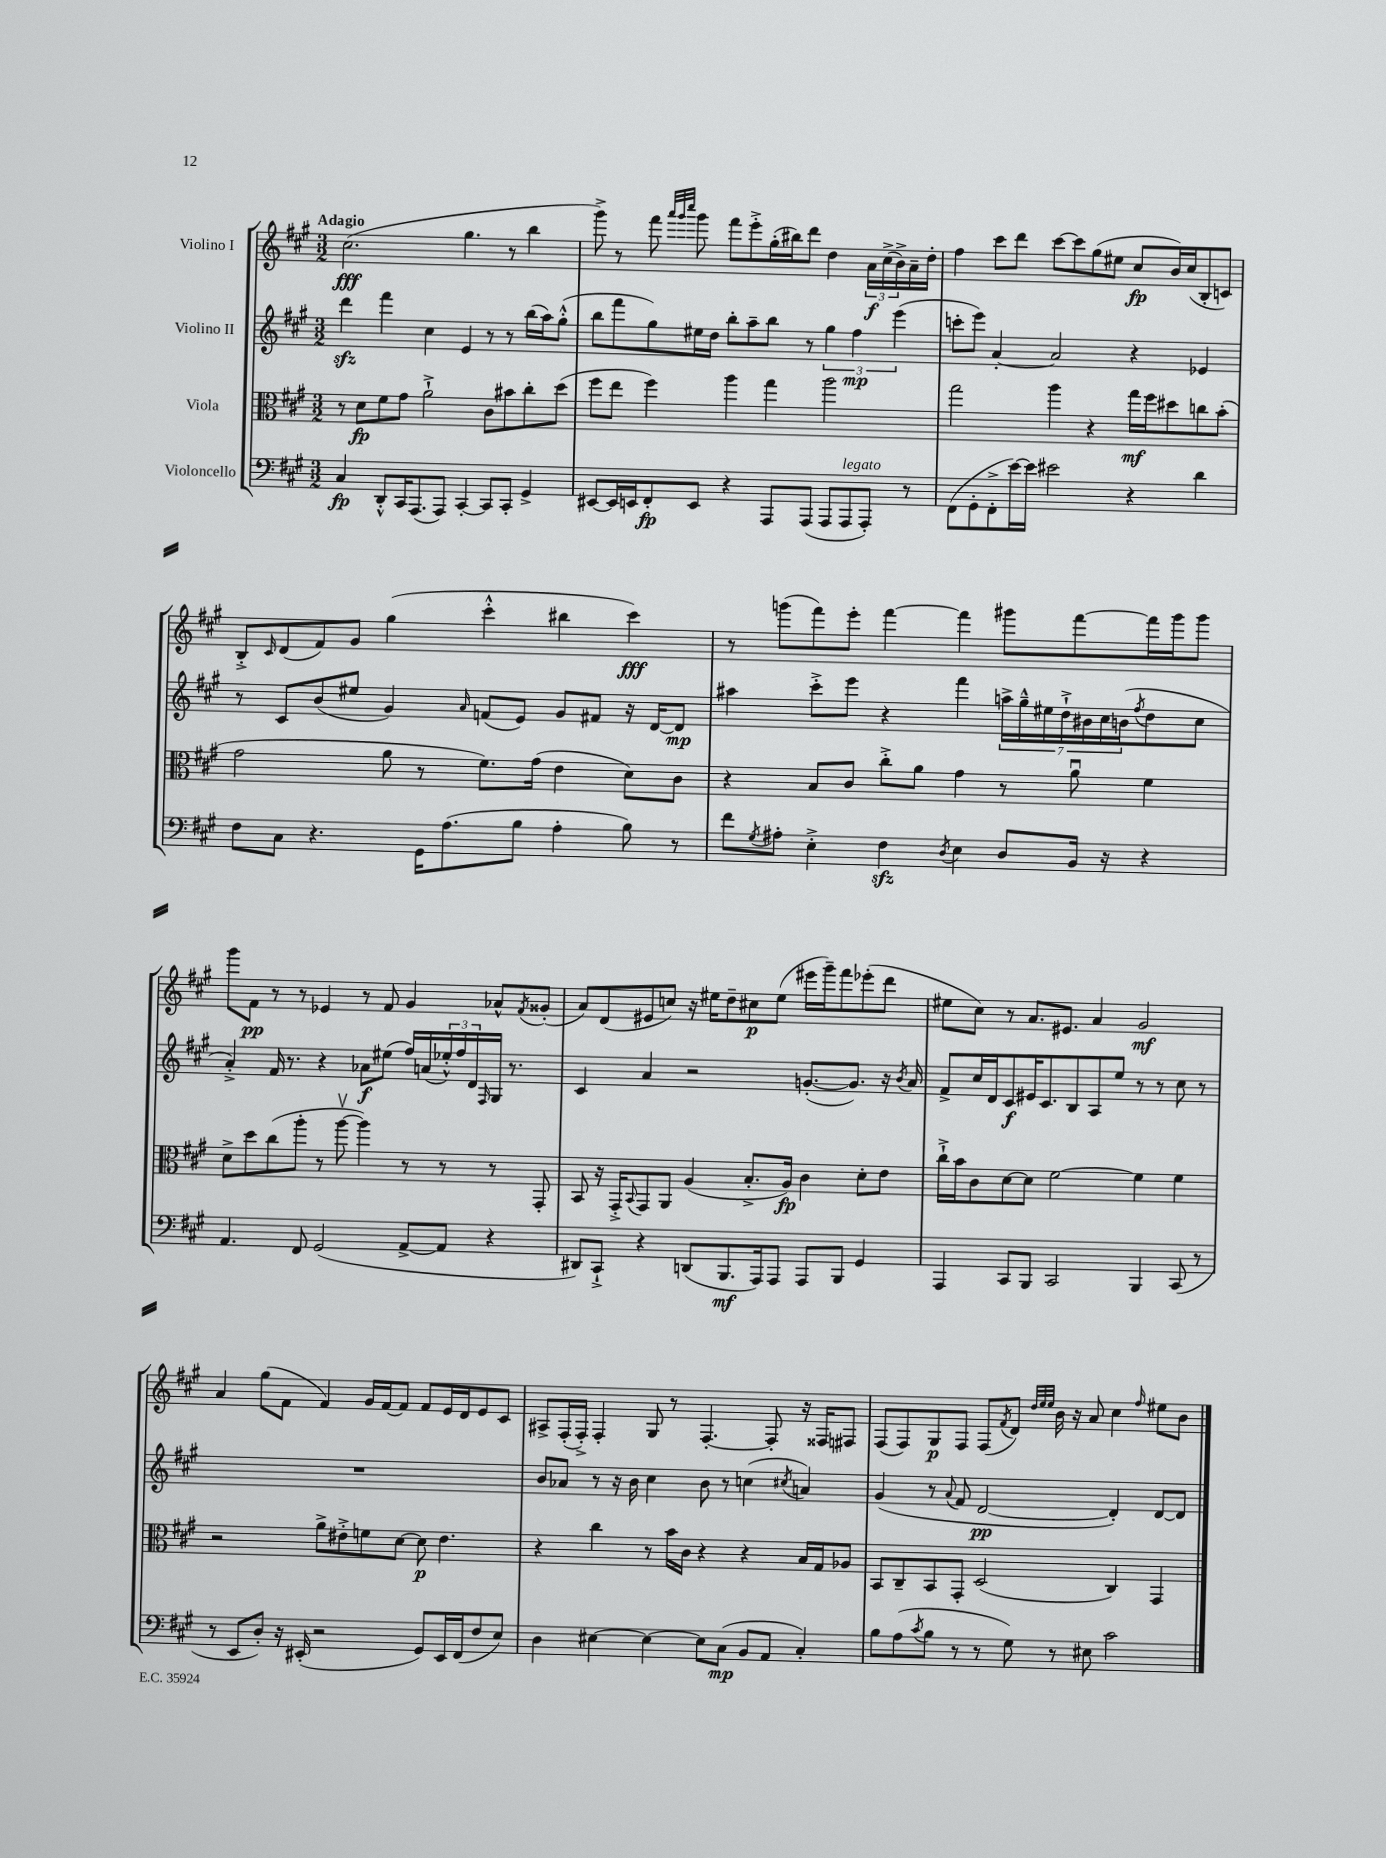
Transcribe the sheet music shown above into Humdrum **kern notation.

**kern	**dynam	**kern	**dynam	**kern	**dynam	**kern	**dynam
*part4	*part4	*part3	*part3	*part2	*part2	*part1	*part1
*staff4	*staff4	*staff3	*staff3	*staff2	*staff2	*staff1	*staff1
*I"Violoncello	*	*I"Viola	*	*I"Violino II	*	*I"Violino I	*
*clefF4	*	*clefC3	*	*clefG2	*	*clefG2	*
*k[f#c#g#]	*	*k[f#c#g#]	*	*k[f#c#g#]	*	*k[f#c#g#]	*
*M3/2	*	*M3/2	*	*M3/2	*	*M3/2	*
=1	=1	=1	=1	=1	=1	=1	=1
!	!	!	!	!	!	!LO:TX:a:B:t=Adagio	!
4C#/	fp	8r	.	4dddzz\	.	(2.cc#\	fff
.	.	8d\L	fp	.	.	.	.
8DD'^^/L	.	8f#\	.	4fff#\	.	.	.
16CC#/K	.	8g#\J	.	.	.	.	.
(8.AAA/	.	.	.	.	.	.	.
.	.	2a`^\	.	4cc#\	.	.	.
8AAA/J)	.	.	.	.	.	.	.
[4CC#'/	.	.	.	4e/	.	4.gg#\	.
8CC#/L]	.	8c#\L	.	8r	.	.	.
8CC#'/J	.	8b#X\	.	8r	.	8r	.
4GG#^/	.	8cc#'\	.	(16bb\LL	.	4bb\	.
.	.	.	.	16aa\J)	.	.	.
.	.	(8dd\J	.	(8gg#'^^\J	.	.	.
=2	=2	=2	=2	=2	=2	=2	=2
[8EE#X/L	.	8ff#\L	.	8bb\L	.	8ggg#^\)	.
16EE#/L]	.	8ee\J	.	8fff#\	.	8r	.
16EEn/J	.	.	.	.	.	.	.
8FF#'/	fp	4ff#\)	.	8gg#\)	.	8fff#\	.
.	.	.	.	.	.	32qqaaa/LLL	.
.	.	.	.	.	.	32qqggg#/	.
.	.	.	.	.	.	32qqcccc#/JJJ	.
8EE/J	.	.	.	16ee#X\L	.	8ggg#\	.
.	.	.	.	16dd\JJ	.	.	.
4r	.	4aa\	.	8bb'\L	.	8fff#\L	.
.	.	.	.	8aa~\	.	8eee'^\	.
8AAA/L	.	4gg#\	.	8bb\J	.	(16gg#'\L	.
.	.	.	.	.	.	16bb#X\J)	.
(8AAA/J	.	.	.	8r	.	8ddd\J	.
8AAA/L	.	2aa\	.	6gg#\	.	4dd\	.
!LO:TX:a:i:t=legato	!	!	!	!	!	!	!
8AAA/	.	.	.	.	.	.	.
.	.	.	.	6ff#\	mp	.	.
8AAA'/J)	.	.	.	.	.	24a\LL	f
.	.	.	.	.	.	(24cc#^\	.
.	.	.	.	(6eee\	.	24b^\)	.
8r	.	.	.	.	.	16a~\	.
.	.	.	.	.	.	16dd'\JJ	.
=3	=3	=3	=3	=3	=3	=3	=3
(8FF#\L	.	2gg#\	.	8cccn'\L	.	4ff#\	.
8GG#'\	.	.	.	8eee\J)	.	.	.
8FF#'^\	.	.	.	[4a'/	.	8ccc#\L	.
[16e\L)	.	.	.	.	.	8ddd\J	.
16e\JJ]	.	.	.	.	.	.	.
2e#X\	.	4aa\	.	2a/]	.	[8ccc#\L	.
.	.	.	.	.	.	8ccc#\]	.
.	.	4r	.	.	.	(8gg#\	.
.	.	.	.	.	.	8ee#X\J	.
4r	.	16gg#\LL	mf	4r	.	8cc#/L	fp
.	.	16ff#\J	.	.	.	.	.
.	.	8dd#X\	.	.	.	16b/L)	.
.	.	.	.	.	.	(16cc#/J	.
4d\	.	8ccn\	.	4e-X/	.	8B'/	.
.	.	(8b'\J	.	.	.	8cn/J)	.
!!LO:LB:g=z
=4	=4	=4	=4	=4	=4	=4	=4
8F#\L	.	2g#\	.	8r	.	8B'^/L	.
.	.	.	.	.	.	16qqc#/	.
8C#\J	.	.	.	8c#/L	.	(8d/	.
4.r	.	.	.	(8b/	.	8f#/)	.
.	.	.	.	8ee#X/J	.	8g#/J	.
.	.	8a\	.	4g#/)	.	(4gg#\	.
16GG#\KL	.	8r	.	.	.	.	.
(8.A\	.	.	.	.	.	.	.
.	.	.	.	16qqa/	.	.	.
.	.	8.f#\L)	.	(8fn/L	.	4ccc#'^^\	.
8B\J	.	.	.	8e/J)	.	.	.
.	.	(16g#\Jk	.	.	.	.	.
4A'\	.	4e\	.	8g#/L	.	4bb#X\	.
.	.	.	.	8f#X/J	.	.	.
8B\)	.	8d\L)	.	16r	.	4ccc#\)	fff
.	.	.	.	[16d/KL	.	.	.
8r	.	8c#\J	.	8d/J]	mp	.	.
=5	=5	=5	=5	=5	=5	=5	=5
8f#\L	.	4r	.	4aa#X\	.	8r	.
8qG#/	.	.	.	.	.	.	.
8A#X'\J	.	.	.	.	.	(8gggn\L	.
4E'^\	.	8B/L	.	8ccc#'^\L	.	8fff#\)	.
.	.	8c#/J	.	8eee\J	.	8eee'\J	.
4F#zz\	.	8cc#'^\L	.	4r	.	[4fff#\	.
.	.	8a\J	.	.	.	.	.
8qD/	.	.	.	.	.	.	.
4E\	.	4g#\	.	4fff#\	.	4fff#\]	.
8D/L	.	8r	.	28aan^\LL	.	8ggg#X\L	.
.	.	.	.	28gg#~^^\	.	.	.
.	.	.	.	28ee#X\	.	.	.
.	.	.	.	28dd`^\	.	.	.
16BB/Jk	.	8au\	.	.	.	[8fff#\	.
.	.	.	.	28b#X\	.	.	.
.	.	.	.	28cc#\	.	.	.
16r	.	.	.	.	.	.	.
.	.	.	.	(28bn\J	.	.	.
.	.	.	.	8qff#/	.	.	.
4r	.	4f#\	.	8dd\	.	16fff#\L]	.
.	.	.	.	.	.	16ggg#\J	.
.	.	.	.	8cc#\J	.	8ggg#\J	.
!!LO:LB:g=z
=6	=6	=6	=6	=6	=6	=6	=6
4.AA/	.	8d^\L	.	4a'^/)	.	8ggg#\L	.
.	.	8dd\	.	.	.	8f#\J	pp
.	.	(8cc#\	.	16f#/	.	8r	.
.	.	.	.	8.r	.	.	.
8FF#/	.	8aa'\J	.	.	.	8r	.
(2GG#/	.	8r	.	4r	.	4e-X/	.
.	.	[8aav\	.	.	.	.	.
.	.	4aa\])	.	8a-X\L	f	8r	.
.	.	.	.	(8ee#X\J	.	8f#/	.
[8AA^/L	.	8r	.	16ff#/LL)	.	4g#/	.
.	.	.	.	(16an/	.	.	.
8AA/J]	.	8r	.	24ee-X'^^/)	.	.	.
.	.	.	.	24ff#/	.	.	.
.	.	.	.	24d/	.	.	.
.	.	.	.	16qqF#/	.	.	.
4r	.	8r	.	16G#/JJ	.	8a-X^^/L	.
.	.	.	.	8.r	.	.	.
.	.	.	.	.	.	8qf#/	.
.	.	8GG#'/	.	.	.	(8g##X'/J	.
=7	=7	=7	=7	=7	=7	=7	=7
8DD#X/L)	.	8BB/	.	4c#/	.	8a/L)	.
8CC#`^/J	.	16r	.	.	.	(8d/	.
.	.	16GG#'^/KL	.	.	.	.	.
.	.	8qqBB/	.	.	.	.	.
4r	.	8GG#/	.	4a/	.	8e#X/	.
.	.	8AA/J	.	.	.	8ccn/J)	.
(8DDn/L	.	(4A/	.	2r	.	16r	.
.	.	.	.	.	.	16ee#X\KL	.
8.BBB/	mf	.	.	.	.	8dd~\	.
.	.	8.B'^/L	.	.	.	8cc#X\	p
16AAA/k)	.	.	.	.	.	.	.
8AAA/J	.	.	.	.	.	(8ee#\J	.
.	.	16A/Jk)	fp	.	.	.	.
8AAA/L	.	4c#\	.	([8.gn'/L	.	16eee#X\LL	.
.	.	.	.	.	.	16ggg#~\J)	.
8BBB/J	.	.	.	.	.	8fff#\	.
.	.	.	.	8.g/J])	.	.	.
4GG#/	.	8d'\L	.	.	.	(8eee-X'\	.
.	.	8e\J	.	16r	.	8ddd\J	.
.	.	.	.	8qb/	.	.	.
.	.	.	.	16a/	.	.	.
=8	=8	=8	=8	=8	=8	=8	=8
4AAA/	.	16cc#`^\LL	.	8f#^/L	.	8ee#X\L	.
.	.	16b\J	.	.	.	.	.
.	.	8c#\	.	16cc#/L	.	8cc#\J)	.
.	.	.	.	16d/J	.	.	.
8CC#/L	.	[8d\	.	8c#/	f	8r	.
8BBB/J	.	8d\J]	.	16e#X/K	.	8.a/L	.
.	.	.	.	8.c#/	.	.	.
2CC#/	.	[2f#\	.	.	.	.	.
.	.	.	.	.	.	8.e#X/J	.
.	.	.	.	8B/	.	.	.
.	.	.	.	8A/	.	4a/	.
.	.	.	.	8ee/J	.	.	.
4BBB/	.	4f#\]	.	8r	.	2g#/	mf
.	.	.	.	8r	.	.	.
(8CC#/	.	4f#\	.	8cc#\	.	.	.
8r	.	.	.	8r	.	.	.
!!LO:LB:g=z
=9	=9	=9	=9	=9	=9	=9	=9
8r	.	2r	.	1.r	.	4a/	.
8EE/L	.	.	.	.	.	.	.
8D'/J)	.	.	.	.	.	(8gg#\L	.
16r	.	.	.	.	.	8f#\J	.
(16EE#X'/	.	.	.	.	.	.	.
2r	.	8a^\L	.	.	.	4f#/)	.
.	.	8e#X'^\	.	.	.	.	.
.	.	8fn\	.	.	.	16g#/LL	.
.	.	.	.	.	.	[16f#/J	.
.	.	[8d\J	.	.	.	8f#/J]	.
8GG#/L)	.	8d\]	p	.	.	8f#/L	.
16EE#/L	.	4.e#\	.	.	.	16e/L	.
(16FF#/J	.	.	.	.	.	16d/J	.
8F#/	.	.	.	.	.	8e/	.
8E/J)	.	.	.	.	.	8c#/J	.
=10	=10	=10	=10	=10	=10	=10	=10
4D\	.	4r	.	8b/L	.	8A#X^/L	.
.	.	.	.	8a-X/J	.	(16F#'/L	.
.	.	.	.	.	.	16F#'^/JJ)	.
[4E#X\	.	4cc#\	.	8r	.	4F#'/	.
.	.	.	.	16r	.	.	.
.	.	.	.	16b\	.	.	.
4E#\_	.	8r	.	4cc#\	.	8G#/	.
.	.	16b\LL	.	.	.	8r	.
.	.	16c#\JJ	.	.	.	.	.
8E#\L]	.	4r	.	8b\	.	[4.F#'/	.
(8C#\J	mp	.	.	8r	.	.	.
8BB/L	.	4r	.	(4ccn\	.	.	.
8AA/J	.	.	.	.	.	8F#'/]	.
.	.	.	.	8qcc#X/	.	.	.
4C#'/)	.	16B/LL	.	4an/)	.	16r	.
.	.	16G#/J	.	.	.	16F##X/KL	.
.	.	8A-X/J	.	.	.	8F#X/J	.
=11	=11	=11	=11	=11	=11	=11	=11
8B\L	.	8BB/L	.	(4g#/	.	(8F#/L	.
(8A\	.	8C#~/	.	.	.	8F#/)	.
8qc#/	.	.	.	.	.	.	.
8B\J	.	8BB/	.	8r	.	8G#/	p
.	.	.	.	8qqa/	.	.	.
8r	.	8GG#'/J	.	8f#/	.	8F#/J	.
8r	.	(2D/	.	[2d/	pp	(8F#/L	.
.	.	.	.	.	.	8qf#/	.
8G#\)	.	.	.	.	.	8d/J)	.
.	.	.	.	.	.	32qqdd/LLL	.
.	.	.	.	.	.	32qqee/	.
.	.	.	.	.	.	32qqee/JJJ	.
8r	.	.	.	.	.	16b\	.
.	.	.	.	.	.	16r	.
8E#X\	.	.	.	.	.	8a/	.
2c#\	.	4C#/)	.	4d'/])	.	4cc#\	.
.	.	.	.	.	.	16qqff#/	.
.	.	4GG#/	.	[8d/L	.	8ee#X\L	.
.	.	.	.	8d/J]	.	8b\J	.
==	==	==	==	==	==	==	==
*-	*-	*-	*-	*-	*-	*-	*-
